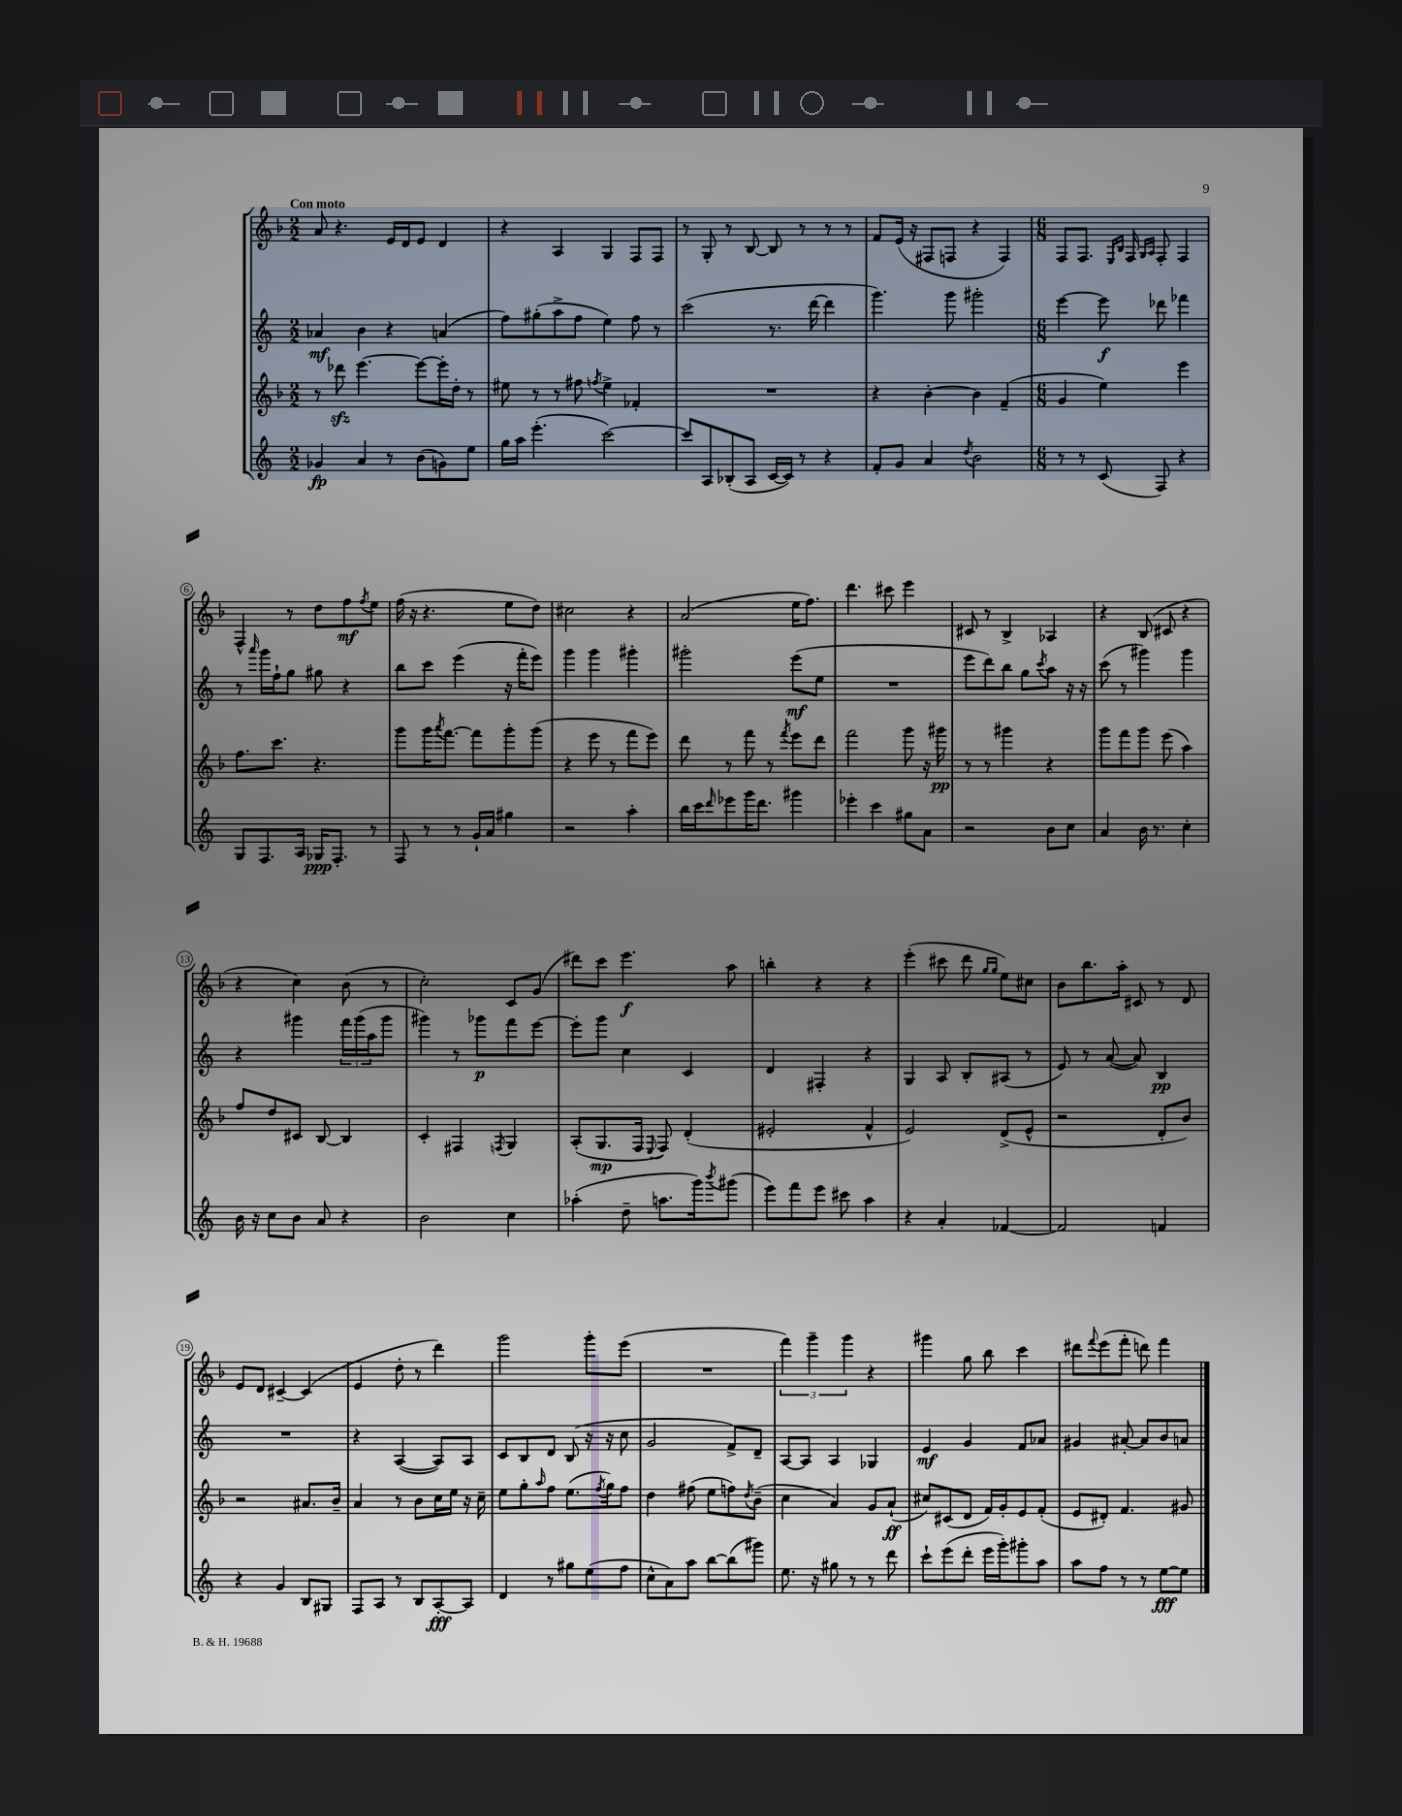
<<
\new StaffGroup <<
\new Staff = "s0" {
    \clef treble \key f \major \numericTimeSignature \time 2/2 \tempo "Con moto"
    a'8 r4. e'16 d'16 e'8 d'4 |
    r4 a4 g4 f8 f8 |
    r8 g8-. r8 bes8~ bes8 r8 r8 r8 |
    f'8 e'16( r16 fis8 f8 r4 f4) |
    \numericTimeSignature \time 6/8 f8 f8. \grace { e16 bes16 } f16 \grace { g16 a16 } f8-. f4 |
    f4-^ r8 d''8 f''8\mf \acciaccatura { f''8 } e''8 |
    f''16( r16 r4. e''8 d''8) |
    cis''2 r4 |
    a'2( e''16 f''8.) |
    d'''4. cis'''8 e'''4 |
    cis'8 r8 bes4-> aes4 |
    r4 bes8( cis'8 r4 |
    r4 c''4) bes'8( r8 |
    c''2-.) c'8 g'8( |
    dis'''8) c'''8 e'''4.\f a''8 |
    b''4-. r4 r4 |
    e'''4-.( cis'''8 d'''8 \grace { g''16 g''16 } e''8) cis''8 |
    bes'8 bes''8. a''16-. cis'8 r8 d'8 |
    e'8 d'8 cis'4~-- cis'4( |
    e'4 d''8-. r8 d'''4) |
    g'''2 g'''8-. e'''8( |
    R2. |
    \tuplet 3/2 { f'''4) g'''4-- g'''4 } r4 |
    gis'''4 g''8 bes''8 c'''4 |
    dis'''8 \appoggiatura { f'''8 } e'''8( f'''8-. d'''8) f'''4 \bar "|." |
}
\new Staff = "s1" {
    \clef treble \key c \major \numericTimeSignature \time 2/2
    aes'4\mf b'4 r4 a'4( |
    f''8) gis''8-.( a''8-> f''8 e''4) f''8 r8 |
    c'''2( r8. d'''16~ d'''4 |
    g'''4.) g'''8 gis'''2-. |
    \numericTimeSignature \time 6/8 e'''4~ e'''8\f des'''8 fes'''4 |
    r8 \grace { a'''16 } g'''16 f''16-! g''8 gis''8 r4 |
    b''8 c'''8 e'''4( r16 f'''16-. e'''8) |
    g'''4 g'''4 gis'''4-. |
    gis'''2-. e'''8\mf( e''8 |
    R2. |
    e'''8 d'''8) b''8 g''8 \acciaccatura { c'''8 } a''8 r16 r16 |
    c'''8( r8 gis'''4) gis'''4 |
    r4 gis'''4 \tuplet 3/2 { f'''16 gis'''16( a''16 } gis'''8 |
    gis'''4) r8 ges'''8\p f'''8 e'''8~ |
    e'''8-. g'''8 c''4 c'4 |
    d'4 fis4-. r4 |
    g4 a8 b8-. ais8( r8 |
    e'8) r8 a'8~( a'8) b4\pp |
    R2. |
    r4 a4~( a8) a8 |
    c'8 b8 d'8 b8( r16 r16 c''8 |
    g'2 f'8->) d'8-- |
    a8~ a8 a4 ges4 |
    e'4\mf g'4 f'8 aes'8 |
    gis'4 ais'8~-. ais'8 b'8 a'8 \bar "|." |
}
\new Staff = "s2" {
    \clef treble \key f \major \numericTimeSignature \time 2/2
    r8 des'''8\sfz e'''4.~ e'''8~ e'''16-. d''16-. r8 |
    eis''8 r8 r8 fis''8 \acciaccatura { f''8 } eis''4-> fes'4-. |
    R1 |
    r4 bes'4~-. bes'4 f'4--( |
    \numericTimeSignature \time 6/8 g'4 e''4) e'''4 |
    f''8. c'''8. r4. |
    g'''8 g'''16 \acciaccatura { a'''8 } f'''8.~ f'''8 g'''8-. g'''8( |
    r4 e'''8 r8 f'''8 e'''8) |
    d'''8 r8 f'''8 r8 \acciaccatura { f'''8 } e'''8 d'''8 |
    f'''2 g'''8 r16 gis'''16\pp |
    r8 r8 gis'''4 r4 |
    g'''8 f'''8 g'''8 e'''8( a''4) |
    f''8 d''8 cis'8 bes8~ bes4 |
    c'4-. fis4 \acciaccatura { f8 } g4 |
    a8-.( g8.\mp f16 \appoggiatura { e8 } f8) d'4-.( |
    eis'2-. f'4-^ |
    e'2) d'8->( e'8-^ |
    r2 d'8-. bes'8) |
    r2 ais'8. bes'16-- |
    a'4 r8 bes'8 c''16 e''16 r16 c''16-- |
    e''8 g''8-. \grace { a''16 } f''8 e''8.( \acciaccatura { f''8 } g''16) f''8 |
    d''4 fis''8( e''8 f''8) \acciaccatura { d''8 } bes'8--( |
    c''4 a'4) g'8 a'8-!\ff( |
    cis''8) cis'8( d'8 f'16) g'16-. e'8 f'8-.( |
    e'8 dis'8-.) f'4. gis'8 \bar "|." |
}
\new Staff = "s3" {
    \clef treble \key c \major \numericTimeSignature \time 2/2
    ges'4\fp a'4 r8 b'8( g'8) e''8 |
    g''16 a''16 e'''4.-.( c'''2~) |
    c'''8 a8 bes8-.( a8 c'16~ c'16) r8 r4 |
    f'8-. g'8 a'4 \acciaccatura { d''8 } b'2 |
    \numericTimeSignature \time 6/8 r8 r8 c'8( f8) r4 |
    g8 f8. a16 ges16\ppp f8.-. r8 |
    f8 r8 r8 g'16-! a'16 gis''4 |
    r2 a''4-. |
    b''16 c'''16 \grace { d'''16 } ees'''8 g'''16 d'''8. gis'''4 |
    ees'''4-. c'''4 gis''8 a'8 |
    r2 b'8 c''8 |
    a'4 b'16 r8. c''4-. |
    b'16 r16 c''8 b'8 a'8 r4 |
    b'2 c''4 |
    aes''4-.( d''8-- a''8. g'''16) \acciaccatura { b'''8 } gis'''8( |
    e'''8) f'''8 e'''8 cis'''8 a''4 |
    r4 a'4-. fes'4~ |
    fes'2 f'4 |
    r4 g'4 b8 gis8 |
    f8 a8 r8 b8 a8~-.\fff a8 |
    d'4 r8 gis''8 e''8( f''8 |
    c''8-^ a'8) a''8 b''8~ b''8( gis'''8) |
    e''8. r16 gis''8 r8 r8 d'''8 |
    c'''8-! e'''8( d'''8-. e'''16 g'''16-.) gis'''8-. a''8 |
    a''8 f''8 r8 r8 e''8~\fff e''8 \bar "|." |
}
>>
>>
\layout { \context { \Score \override BarNumber.stencil = #(make-stencil-circler 0.1 0.3 ly:text-interface::print) } }
